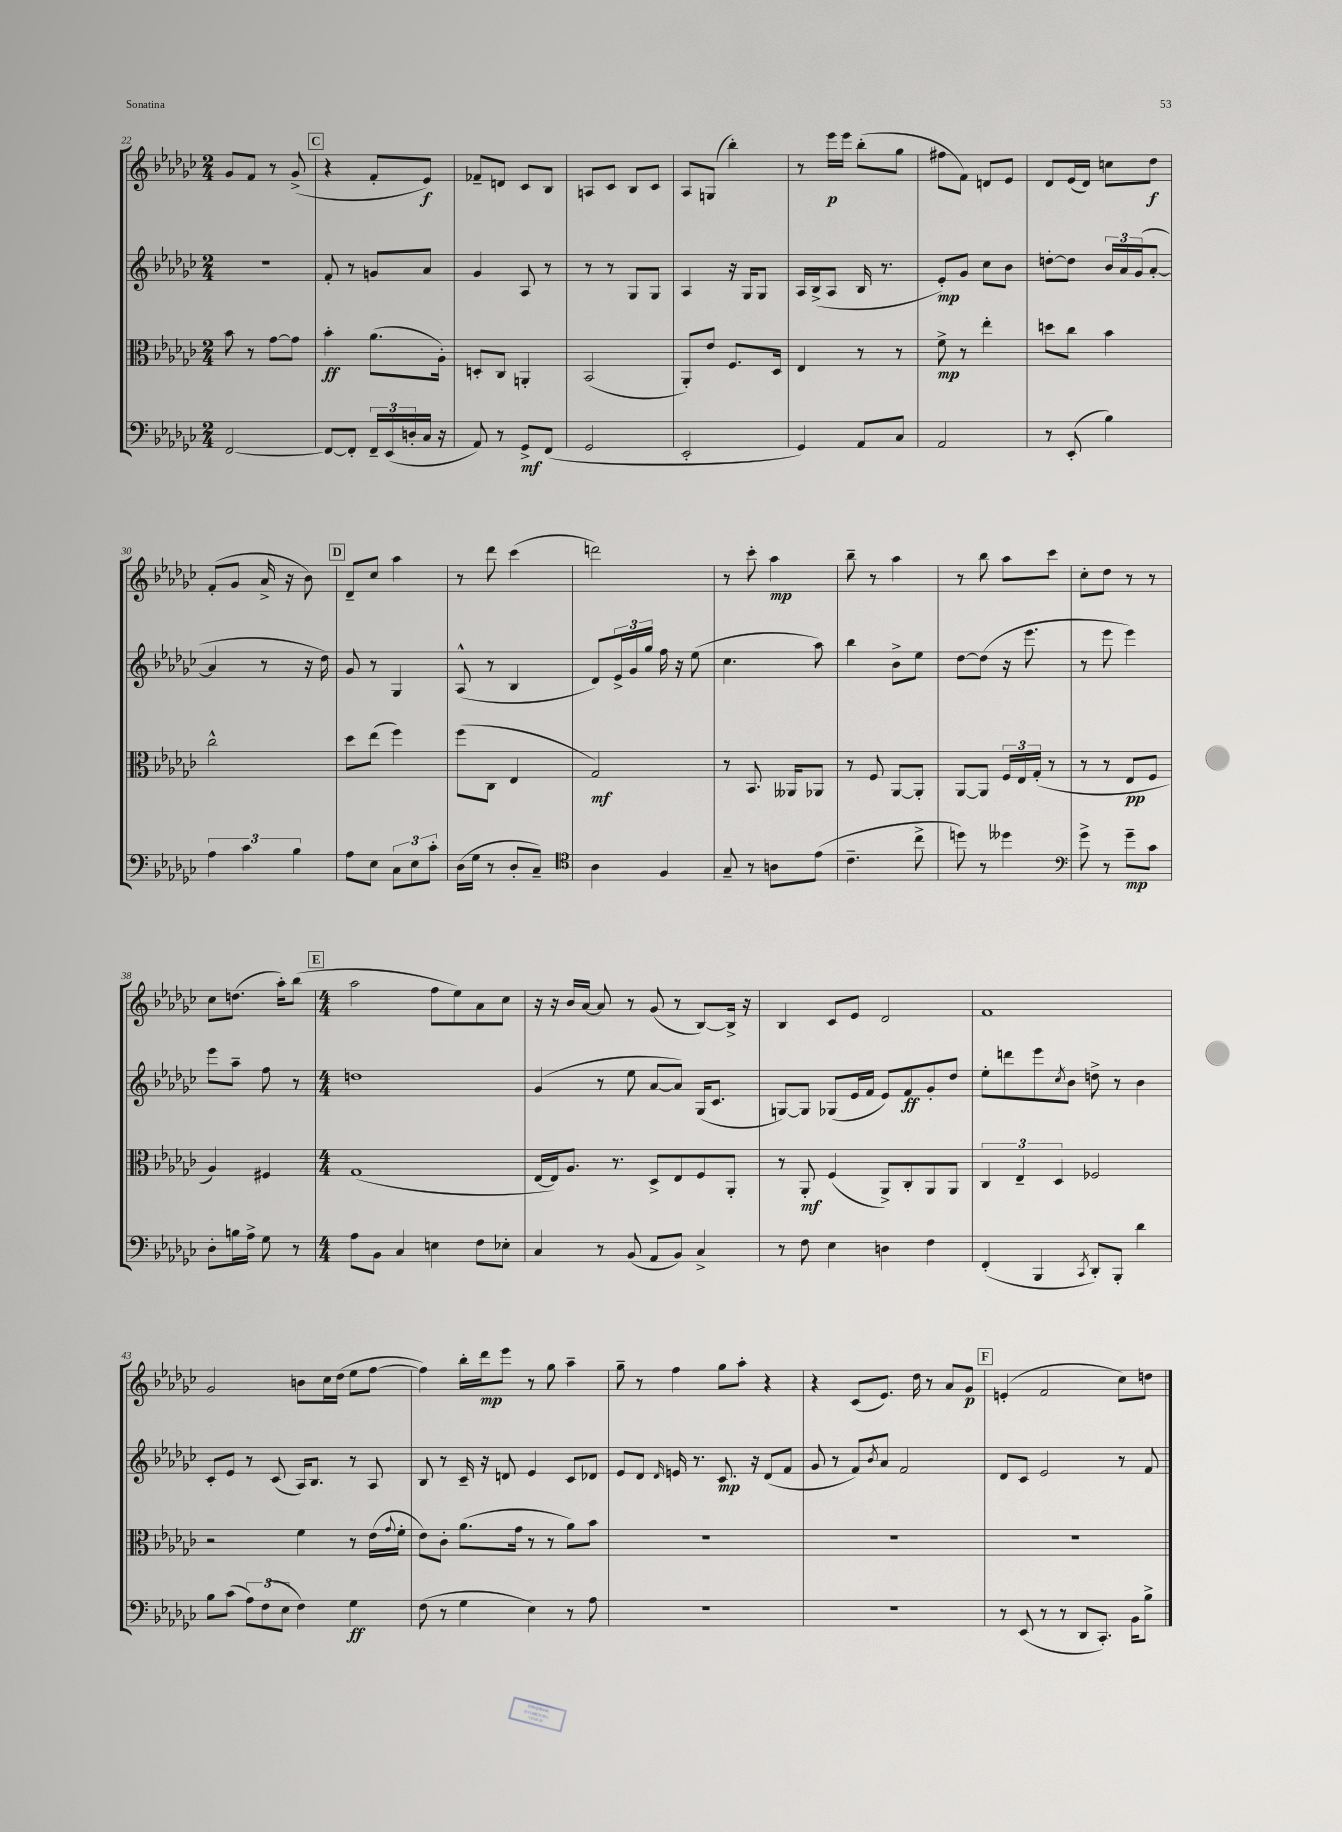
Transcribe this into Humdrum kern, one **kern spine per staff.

**kern	**dynam	**kern	**dynam	**kern	**dynam	**kern	**dynam
*part4	*part4	*part3	*part3	*part2	*part2	*part1	*part1
*staff4	*staff4	*staff3	*staff3	*staff2	*staff2	*staff1	*staff1
*clefF4	*	*clefC3	*	*clefG2	*	*clefG2	*
*k[b-e-a-d-g-c-]	*	*k[b-e-a-d-g-c-]	*	*k[b-e-a-d-g-c-]	*	*k[b-e-a-d-g-c-]	*
*M2/4	*	*M2/4	*	*M2/4	*	*M2/4	*
=22	=22	=22	=22	=22	=22	=22	=22
[2FF/	.	8b-\	.	2r	.	8g-/L	.
.	.	8r	.	.	.	8f/J	.
.	.	[8g-\L	.	.	.	8r	.
.	.	8g-\J]	.	.	.	(8g-^/	.
!!LO:REH:place=s1:t=C
=23	=23	=23	=23	=23	=23	=23	=23
8FF/L_	.	4b-'\	ff	8f'/	.	4r	.
8FF'/J]	.	.	.	8r	.	.	.
24FF~/LL	.	(8.a-\L	.	8gn/L	.	8f'/L	.
(24EE-/	.	.	.	.	.	.	.
24Dn'/	.	.	.	.	.	.	.
16C-/JJ	.	.	.	8a-/J	.	8e-/J)	f
16r	.	16A-'\Jk)	.	.	.	.	.
=24	=24	=24	=24	=24	=24	=24	=24
8AA-/)	.	8Dn'/L	.	4g-/	.	8f-X~/L	.
8r	.	8C-/J	.	.	.	8dn/J	.
8GG-^/L	mf	4AAn'/	.	8A-/	.	8c-/L	.
(8FF/J	.	.	.	8r	.	8B-/J	.
=25	=25	=25	=25	=25	=25	=25	=25
2GG-/	.	(2BB-/	.	8r	.	8An/L	.
.	.	.	.	8r	.	8c-/J	.
.	.	.	.	8G-/L	.	8B-/L	.
.	.	.	.	8G-/J	.	8c-/J	.
=26	=26	=26	=26	=26	=26	=26	=26
2EE-'/	.	8AA-'/L)	.	4A-/	.	8A-/L	.
.	.	8e-/J	.	.	.	(8Gn/J	.
.	.	8.F/L	.	16r	.	4bb-'\)	.
.	.	.	.	16G-/KL	.	.	.
.	.	.	.	8G-/J	.	.	.
.	.	16D-/Jk	.	.	.	.	.
=27	=27	=27	=27	=27	=27	=27	=27
4GG-/)	.	4E-/	.	16A-/LL	.	8r	.
.	.	.	.	(16B-^/J	.	.	.
.	.	.	.	8A-/J	.	16eee-\LL	p
.	.	.	.	.	.	16eee-\JJ	.
8AA-/L	.	8r	.	16B-/	.	(8bb-'\L	.
.	.	.	.	8.r	.	.	.
8C-/J	.	8r	.	.	.	8gg-\J	.
=28	=28	=28	=28	=28	=28	=28	=28
2AA-/	.	8f^\	mp	8e-'/L)	mp	8ff#X\L	.
.	.	8r	.	8g-/J	.	8f\J)	.
.	.	4ee-'\	.	8cc-\L	.	8dn/L	.
.	.	.	.	8b-\J	.	8e-/J	.
=29	=29	=29	=29	=29	=29	=29	=29
8r	.	8ddn\L	.	[8ddn'\L	.	8d-/L	.
(8EE-'/	.	8cc-\J	.	8dd\J]	.	(16e-/L	.
.	.	.	.	.	.	16d-/JJ)	.
4B-\)	.	4b-\	.	24b-/LL	.	8ccn\L	.
.	.	.	.	24a-/	.	.	.
.	.	.	.	(24g-/J	.	.	.
.	.	.	.	[8a-'/J	.	8dd-\J	f
!!LO:LB:g=z
=30	=30	=30	=30	=30	=30	=30	=30
6A-\	.	2cc-^^\	.	4a-/]	.	(8f'/L	.
.	.	.	.	.	.	8g-/J	.
6c-\	.	.	.	.	.	.	.
.	.	.	.	8r	.	16a-^/	.
.	.	.	.	.	.	16r	.
6B-\	.	.	.	.	.	.	.
.	.	.	.	16r	.	8b-\)	.
.	.	.	.	16dd-\)	.	.	.
!!LO:REH:place=s1:t=D
=31	=31	=31	=31	=31	=31	=31	=31
8A-\L	.	8dd-\L	.	8g-/	.	8d-~/L	.
8E-\J	.	(8ee-\J	.	8r	.	8cc-/J	.
12C-\L	.	4ff\)	.	4G-/	.	4aa-\	.
12E-\	.	.	.	.	.	.	.
12c-'\J	.	.	.	.	.	.	.
=32	=32	=32	=32	=32	=32	=32	=32
(16D-\LL	.	(8ff\L	.	(8A-^^/	.	8r	.
16G-\JJ	.	.	.	.	.	.	.
8r	.	8C-\J	.	8r	.	8ddd-\	.
8D-'/L	.	4E-/	.	4B-/	.	(4ccc-\	.
8C-~/J)	.	.	.	.	.	.	.
=33	=33	=33	=33	=33	=33	=33	=33
*clefC4	*	*	*	*	*	*	*
4A-\	.	2G-/)	mf	8d-/L)	.	2dddn\)	.
.	.	.	.	24e-^/L	.	.	.
.	.	.	.	24g-/	.	.	.
.	.	.	.	24gg-/JJ	.	.	.
4F/	.	.	.	16ff\	.	.	.
.	.	.	.	16r	.	.	.
.	.	.	.	(8ee-\	.	.	.
=34	=34	=34	=34	=34	=34	=34	=34
8G-~/	.	8r	.	4.cc-\	.	8r	.
8r	.	8.BB-/	.	.	.	8ccc-'\	.
8An\L	.	.	.	.	.	4aa-\	mp
.	.	16AA--X/KL	.	.	.	.	.
(8e-\J	.	8AA-X/J	.	8aa-\)	.	.	.
=35	=35	=35	=35	=35	=35	=35	=35
4.c-~\	.	8r	.	4bb-\	.	8bb-~\	.
.	.	8F/	.	.	.	8r	.
.	.	[8AA-/L	.	8b-^\L	.	4aa-\	.
8cc-^\	.	8AA-'/J]	.	8ee-\J	.	.	.
=36	=36	=36	=36	=36	=36	=36	=36
8ddn\)	.	[8AA-/L	.	[8dd-\L	.	8r	.
8r	.	8AA-/J]	.	(8dd-\J]	.	8bb-\	.
4dd--X\	.	24F/LL	.	16r	.	8aa-\L	.
.	.	24E-/	.	.	.	.	.
.	.	.	.	8.eee-\	.	.	.
.	.	(24G-'/JJ	.	.	.	.	.
.	.	8r	.	.	.	8ccc-\J	.
=37	=37	=37	=37	=37	=37	=37	=37
*clefF4	*	*	*	*	*	*	*
8g-^\	.	8r	.	8r	.	8cc-'\L	.
8r	.	8r	.	8eee-\	.	8dd-\J	.
8g-~\L	mp	8E-/L	pp	4eee-\)	.	8r	.
8c-\J	.	8F/J	.	.	.	8r	.
!!LO:LB:g=z
=38	=38	=38	=38	=38	=38	=38	=38
8D-'\L	.	4A-/)	.	8eee-\L	.	8cc-\L	.
16Bn\L	.	.	.	8aa-~\J	.	(8.ddn\J	.
16A-^\JJ	.	.	.	.	.	.	.
8G-\	.	4F#X/	.	8ff\	.	.	.
.	.	.	.	.	.	16aa-'\KL)	.
8r	.	.	.	8r	.	(8bb-\J	.
!!LO:REH:place=s1:t=E
=39	=39	=39	=39	=39	=39	=39	=39
*M4/4	*	*M4/4	*	*M4/4	*	*M4/4	*
8A-\L	.	(1G-	.	1ddn	.	2aa-\	.
8BB-\J	.	.	.	.	.	.	.
4C-/	.	.	.	.	.	.	.
4En\	.	.	.	.	.	8ff\L	.
.	.	.	.	.	.	8ee-\)	.
8F\L	.	.	.	.	.	8a-\	.
8E-X'\J	.	.	.	.	.	8cc-\J	.
=40	=40	=40	=40	=40	=40	=40	=40
4C-/	.	[16E-/LL	.	(4g-/	.	16r	.
.	.	16E-/J])	.	.	.	16r	.
.	.	8.A-/J	.	.	.	16b-/LL	.
.	.	.	.	.	.	[16a-/JJ	.
8r	.	.	.	8r	.	8a-/]	.
.	.	8.r	.	.	.	.	.
(8BB-/	.	.	.	8ee-\	.	8r	.
8AA-/L	.	8D-^/L	.	[8a-/L	.	(8g-/	.
8BB-/J)	.	8E-/	.	8a-/J])	.	8r	.
4C-^/	.	8F/	.	(16G-/KL	.	[8B-/L)	.
.	.	.	.	8.c-/J	.	.	.
.	.	8AA-'/J	.	.	.	16B-^/Jk]	.
.	.	.	.	.	.	16r	.
=41	=41	=41	=41	=41	=41	=41	=41
8r	.	8r	.	[8Gn/L)	.	4B-/	.
8F\	.	8AA-'/	mf	8G/J]	.	.	.
4E-\	.	(4F/	.	(8G-X/L	.	8c-/L	.
.	.	.	.	16e-/L	.	8e-/J	.
.	.	.	.	16f/JJ	.	.	.
4Dn\	.	8AA-^/L)	.	8e-/L)	.	2d-/	.
.	.	8C-'/	.	8f/	ff	.	.
4F\	.	8AA-/	.	8g-'/	.	.	.
.	.	8AA-/J	.	8dd-/J	.	.	.
=42	=42	=42	=42	=42	=42	=42	=42
(4FF'/	.	6C-/	.	8ee-'\L	.	1f	.
.	.	.	.	8dddn\	.	.	.
.	.	6E-~/	.	.	.	.	.
4BBB-/	.	.	.	8eee-\	.	.	.
.	.	6D-/	.	.	.	.	.
.	.	.	.	8qcc-/	.	.	.
.	.	.	.	8b-\J	.	.	.
8qCC-/	.	.	.	.	.	.	.
8DD-'/L)	.	2F-X/	.	8ddn^\	.	.	.
8BBB-'/J	.	.	.	8r	.	.	.
4d-\	.	.	.	4b-\	.	.	.
!!LO:LB:g=z
=43	=43	=43	=43	=43	=43	=43	=43
8B-\L	.	2r	.	8c-'/L	.	2g-/	.
(8c-\J	.	.	.	8e-/J	.	.	.
12A-\L)	.	.	.	8r	.	.	.
(12F\	.	.	.	.	.	.	.
.	.	.	.	(8c-/	.	.	.
12E-\J	.	.	.	.	.	.	.
4F\)	.	4f\	.	16A-/KL)	.	8bn\L	.
.	.	.	.	8.B-/J	.	.	.
.	.	.	.	.	.	16cc-\L	.
.	.	.	.	.	.	(16dd-\JJ	.
4G-\	ff	8r	.	8r	.	8ee-\L	.
.	.	(16e-\LL	.	8A-/	.	[8ff\J	.
.	.	8qqg-/	.	.	.	.	.
.	.	16f'\JJ	.	.	.	.	.
=44	=44	=44	=44	=44	=44	=44	=44
(8F\	.	8e-\L)	.	8B-/	.	4ff\])	.
8r	.	8c-'\J	.	8r	.	.	.
4G-\	.	(8.a-\L	.	16c-~/	.	16bb-'\LL	.
.	.	.	.	16r	.	16ddd-\J	mp
.	.	.	.	8dn/	.	8eee-\J	.
.	.	16g-\Jk	.	.	.	.	.
4E-\)	.	8r	.	4e-/	.	8r	.
.	.	8r	.	.	.	8gg-\	.
8r	.	8a-\L)	.	8c-/L	.	4aa-~\	.
8A-\	.	8b-\J	.	8d-X/J	.	.	.
=45	=45	=45	=45	=45	=45	=45	=45
1r	.	1r	.	8e-/L	.	8gg-~\	.
.	.	.	.	8d-/J	.	8r	.
.	.	.	.	16qqd-/	.	.	.
.	.	.	.	16en/	.	4ff\	.
.	.	.	.	8.r	.	.	.
.	.	.	.	8.c-/	mp	8gg-\L	.
.	.	.	.	.	.	8aa-'\J	.
.	.	.	.	16r	.	.	.
.	.	.	.	(8d-/L	.	4r	.
.	.	.	.	8f/J	.	.	.
=46	=46	=46	=46	=46	=46	=46	=46
1r	.	1r	.	8g-/	.	4r	.
.	.	.	.	8r	.	.	.
.	.	.	.	8f/L)	.	(8c-/L	.
.	.	.	.	8qb-/	.	.	.
.	.	.	.	8a-/J	.	8.e-/J)	.
.	.	.	.	2f/	.	.	.
.	.	.	.	.	.	16dd-\	.
.	.	.	.	.	.	8r	.
.	.	.	.	.	.	8a-/L	.
.	.	.	.	.	.	8g-/J	p
!!LO:REH:place=s1:t=F
=47	=47	=47	=47	=47	=47	=47	=47
8r	.	1r	.	8d-/L	.	(4en'/	.
(8EE-/	.	.	.	8c-/J	.	.	.
8r	.	.	.	2e-/	.	2f/	.
8r	.	.	.	.	.	.	.
8DD-/L	.	.	.	.	.	.	.
8.CC-'/J)	.	.	.	.	.	.	.
.	.	.	.	8r	.	8cc-\L)	.
16BB-\KL	.	.	.	.	.	.	.
8B-^\J	.	.	.	8f/	.	8ddn\J	.
==	==	==	==	==	==	==	==
*-	*-	*-	*-	*-	*-	*-	*-
